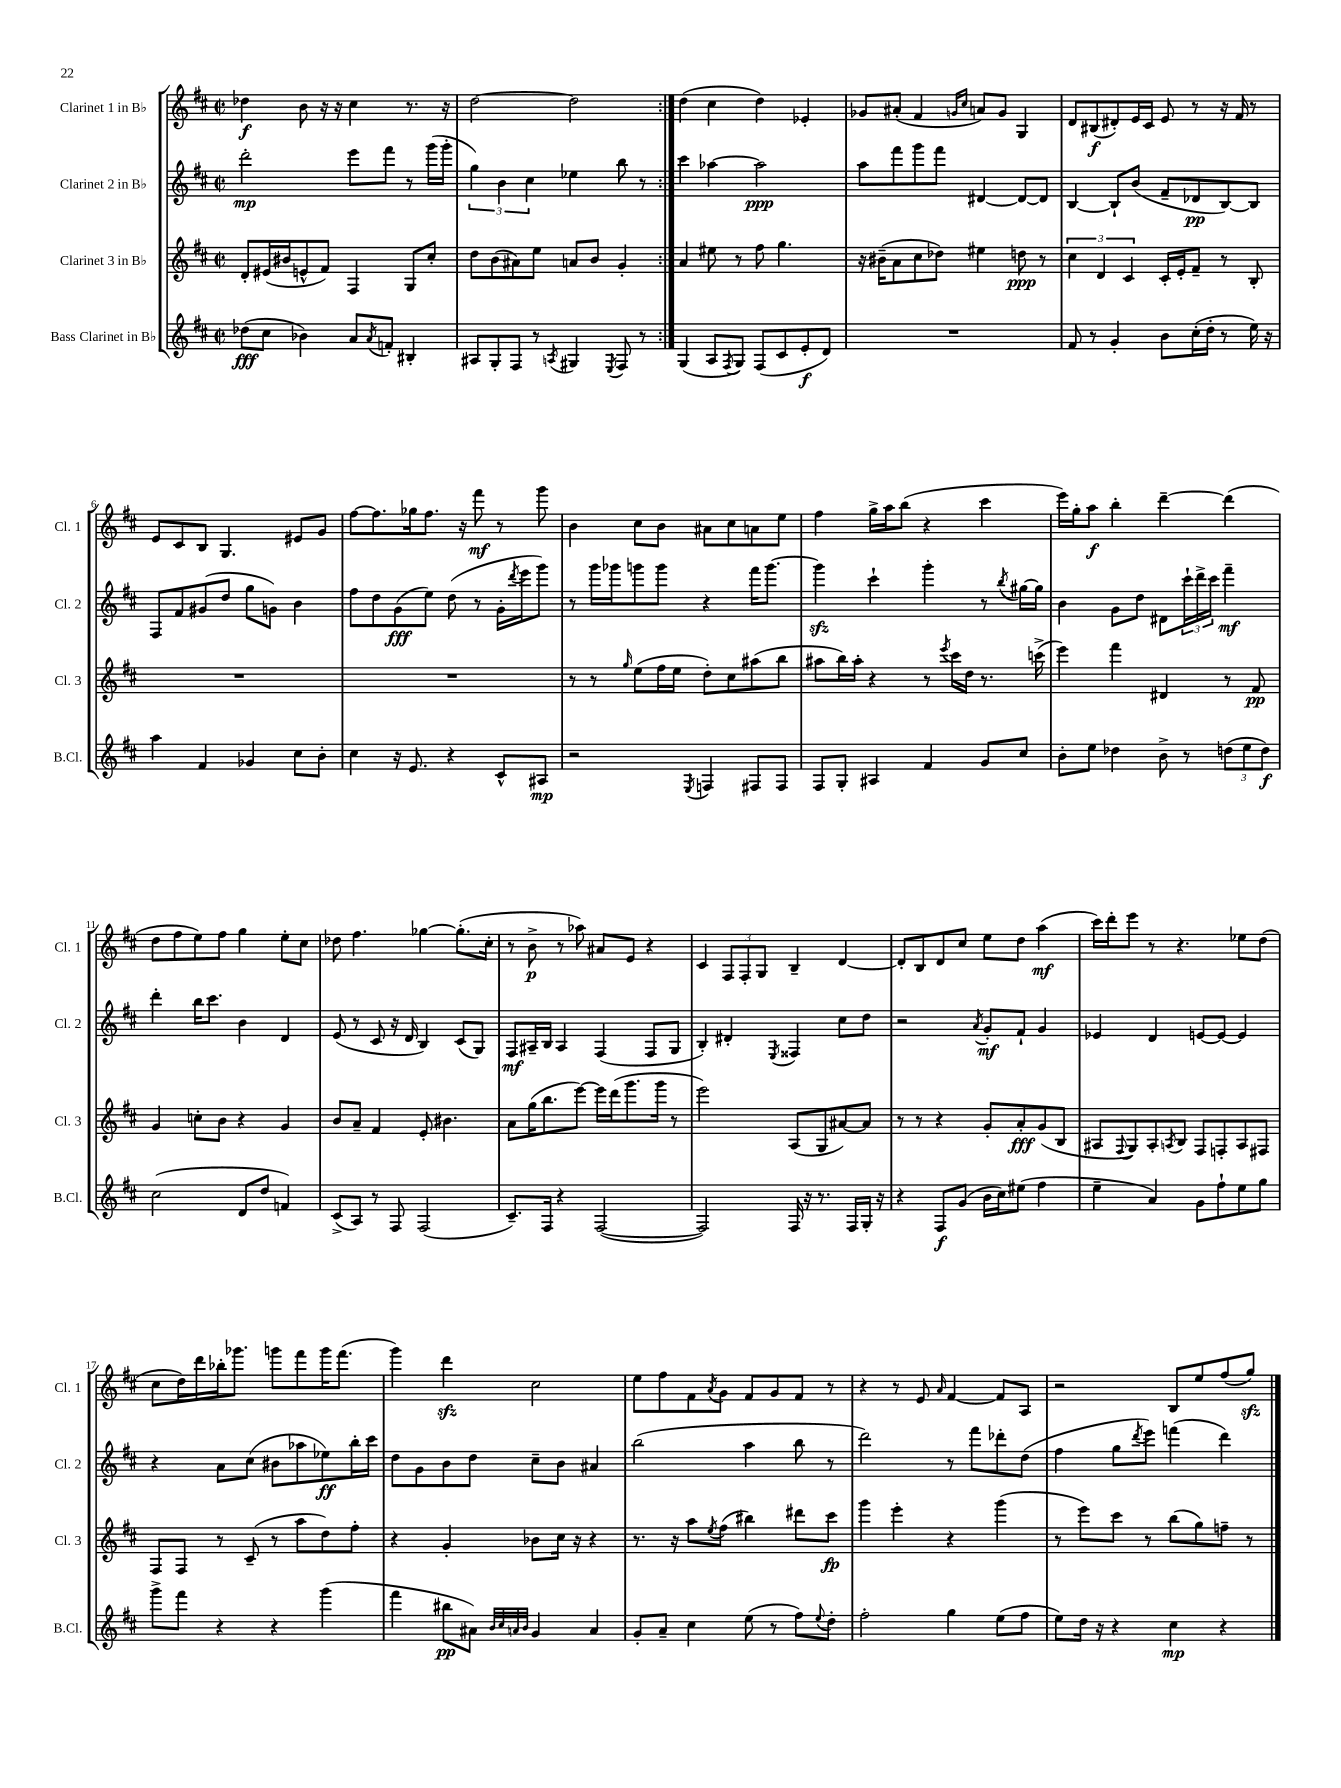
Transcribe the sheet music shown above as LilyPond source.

<<
\new StaffGroup <<
\new Staff = "s0" \with { instrumentName = "Clarinet 1 in Bb" shortInstrumentName = "Cl. 1" } {
    \clef treble \key d \major \defaultTimeSignature \time 2/2
    \repeat volta 2 { des''4\f b'8 r16 r16 cis''4 r8. r16 |
    d''2~ d''2 | }
    d''4( cis''4 d''4) ees'4-. |
    ges'8 ais'8-.( fis'4 \grace { g'16 cis''16 } a'8) g'8 g4 |
    d'8 bis8\f( dis'8-.) e'16 cis'16 e'8 r8 r16 fis'16 r8 |
    e'8 cis'8 b8 g4. eis'8 g'8 |
    fis''8~ fis''8. ges''16 fis''8. r16 fis'''8\mf r8 g'''8 |
    b'4 cis''8 b'8 ais'8 cis''8 a'8 e''8 |
    fis''4 g''16-> a''16 b''8( r4 cis'''4 |
    e'''16) g''16-. a''8\f b''4-. d'''4~-- d'''4( |
    d''8 fis''8 e''8) fis''8 g''4 e''8-. cis''8 |
    des''8 fis''4. ges''4~ ges''8.-.( cis''16-. |
    r8 b'8->\p r8 aes''8) ais'8 e'8 r4 |
    cis'4 \tuplet 3/2 { fis8 fis8-. g8 } b4-- d'4~ |
    d'8-. b8 d'8 cis''8 e''8 d''8 a''4\mf( |
    cis'''16) d'''16-. e'''8 r8 r4. ees''8 d''8( |
    cis''8 d''16) d'''16 bes''16-. ges'''8. g'''8 fis'''8 g'''16 fis'''8.( |
    g'''4) d'''4\sfz cis''2 |
    e''8 fis''8 fis'8 \acciaccatura { a'8 } g'8 fis'8 g'8 fis'8 r8 |
    r4 r8 e'8 \grace { a'16 } fis'4~ fis'8 a8 |
    r2 b8 e''8 fis''8( g''8\sfz) \bar "|." |
}
\new Staff = "s1" \with { instrumentName = "Clarinet 2 in Bb" shortInstrumentName = "Cl. 2" } {
    \clef treble \key d \major \defaultTimeSignature \time 2/2
    \repeat volta 2 { d'''2-.\mp e'''8 fis'''8 r8 g'''16( g'''16-. |
    \tuplet 3/2 { g''4) b'4 cis''4 } ees''4 b''8 r8 | }
    cis'''4 aes''4~ aes''2\ppp |
    a''8 fis'''8 g'''8 fis'''8 dis'4~ dis'8~ dis'8 |
    b4~ b8-! b'8( fis'8-- des'8\pp b8~) b8 |
    fis8 fis'8 gis'8( d''8 g''8 g'8) b'4 |
    fis''8 d''8 g'8\fff( e''8) d''8( r8 g'16-. \acciaccatura { d'''8 } e'''16 g'''8) |
    r8 g'''16 ges'''16 g'''8 g'''8 r4 fis'''16 g'''8.~ |
    g'''4\sfz cis'''4-! g'''4-. r8 \acciaccatura { b''8 } gis''16~ gis''16 |
    b'4 g'8 d''8 dis'8 \tuplet 3/2 { cis'''16-! d'''16-> cis'''16 } fis'''4--\mf |
    d'''4-. b''16 cis'''8. b'4 d'4 |
    e'8( r8 cis'8 r16 d'16 b4) cis'8( g8) |
    fis8\mf ais16-- b16 ais4 fis4( fis8 g8 |
    b4-.) dis'4-. \acciaccatura { e8 } fisis4 cis''8 d''8 |
    r2 \acciaccatura { a'8 } g'8-.\mf fis'8-! g'4 |
    ees'4 d'4 e'8~ e'8~ e'4 |
    r4 a'8 cis''8( bis'8 aes''8 ees''8\ff) b''16-. cis'''16 |
    d''8 g'8 b'8 d''8 cis''8-- b'8 ais'4 |
    b''2( a''4 b''8 r8 |
    d'''2) r8 fis'''8 des'''8-. d''8( |
    fis''4 g''8 \acciaccatura { d'''8 } e'''8) f'''4( d'''4) \bar "|." |
}
\new Staff = "s2" \with { instrumentName = "Clarinet 3 in Bb" shortInstrumentName = "Cl. 3" } {
    \clef treble \key d \major \defaultTimeSignature \time 2/2
    \repeat volta 2 { d'8-. eis'16( bis'16 e'8-^ fis'8) fis4 g8 cis''8-. |
    d''8 b'8( ais'8) e''8 a'8 b'8 g'4-. | }
    a'4 eis''8 r8 fis''8 g''4. |
    r16 bis'16--( a'8 cis''8 des''8) eis''4 d''8\ppp r8 |
    \tuplet 3/2 { cis''4 d'4 cis'4 } cis'16-. e'16-. fis'8-- r8 b8-. |
    R1 |
    R1 |
    r8 r8 \grace { g''16 } e''8( fis''16 e''16 d''8-.) cis''8 ais''8( b''8 |
    ais''8 b''16) ais''16-. r4 r8 \acciaccatura { e'''8 } cis'''16 d''16 r8. c'''16->( |
    e'''4) fis'''4 dis'4 r8 fis'8\pp |
    g'4 c''8-. b'8 r4 g'4 |
    b'8 a'8-- fis'4 e'8-. bis'4. |
    a'8 g''16( b''8. e'''8~) e'''16 d'''16( g'''8. g'''16 r8 |
    e'''2) a8( g8 ais'8~) ais'8 |
    r8 r8 r4 g'8-. a'8-.\fff g'8( b8 |
    ais8 \appoggiatura { fis8 } g8) ais8-. \acciaccatura { a8 } b8 fis8 f8-. a8 fis8 |
    fis8 fis8 r8 cis'8--( r8 a''8 d''8) fis''8-. |
    r4 g'4-. bes'8 cis''16 r16 r4 |
    r8. r16 a''8 \acciaccatura { e''8 } fis''8( bis''4) dis'''8 cis'''8\fp |
    g'''4 e'''4-. r4 g'''4( |
    r8 e'''8) cis'''8 r8 b''8( g''8) f''8-- r8 \bar "|." |
}
\new Staff = "s3" \with { instrumentName = "Bass Clarinet in Bb" shortInstrumentName = "B.Cl." } {
    \clef treble \key d \major \defaultTimeSignature \time 2/2
    \repeat volta 2 { des''8\fff( cis''8 bes'4) a'8 \acciaccatura { a'8 } f'8-. bis4-. |
    ais8 g8-. fis8 r8 \acciaccatura { a8 } gis4 \acciaccatura { e8 } fis8 r8 | }
    g4( a8 \acciaccatura { fis8 } g8) fis8( cis'8 e'8-.\f d'8) |
    R1 |
    fis'8 r8 g'4-. b'8 cis''16-.( d''16-. r8 e''16) r16 |
    a''4 fis'4 ges'4 cis''8 b'8-. |
    cis''4 r16 e'8. r4 cis'8-^ ais8\mp |
    r2 \acciaccatura { e8 } f4 fis8 fis8 |
    fis8 g8-. ais4 fis'4 g'8 cis''8 |
    b'8-. e''8 des''4 b'8-> r8 \tuplet 3/2 { d''8( e''8 d''8\f) } |
    cis''2( d'8 d''8 f'4) |
    cis'8->( a8) r8 fis8 fis2( |
    cis'8.--) fis16 r4 fis2~( |
    fis2) fis16 r16 r8. fis16 g16-. r16 |
    r4 fis8\f g'8( b'16 cis''16) eis''8( fis''4 |
    e''4-- a'4) g'8 fis''8-! e''8 g''8 |
    g'''8-> fis'''8 r4 r4 g'''4( |
    fis'''4 bis''8\pp ais'8) \grace { b'32 cis''32 a'32 b'32 } g'4 a'4 |
    g'8-. a'8-- cis''4 e''8( r8 fis''8) \appoggiatura { e''8 } d''8-. |
    fis''2-. g''4 e''8( fis''8 |
    e''8) d''16 r16 r4 cis''4\mp r4 \bar "|." |
}
>>
>>
